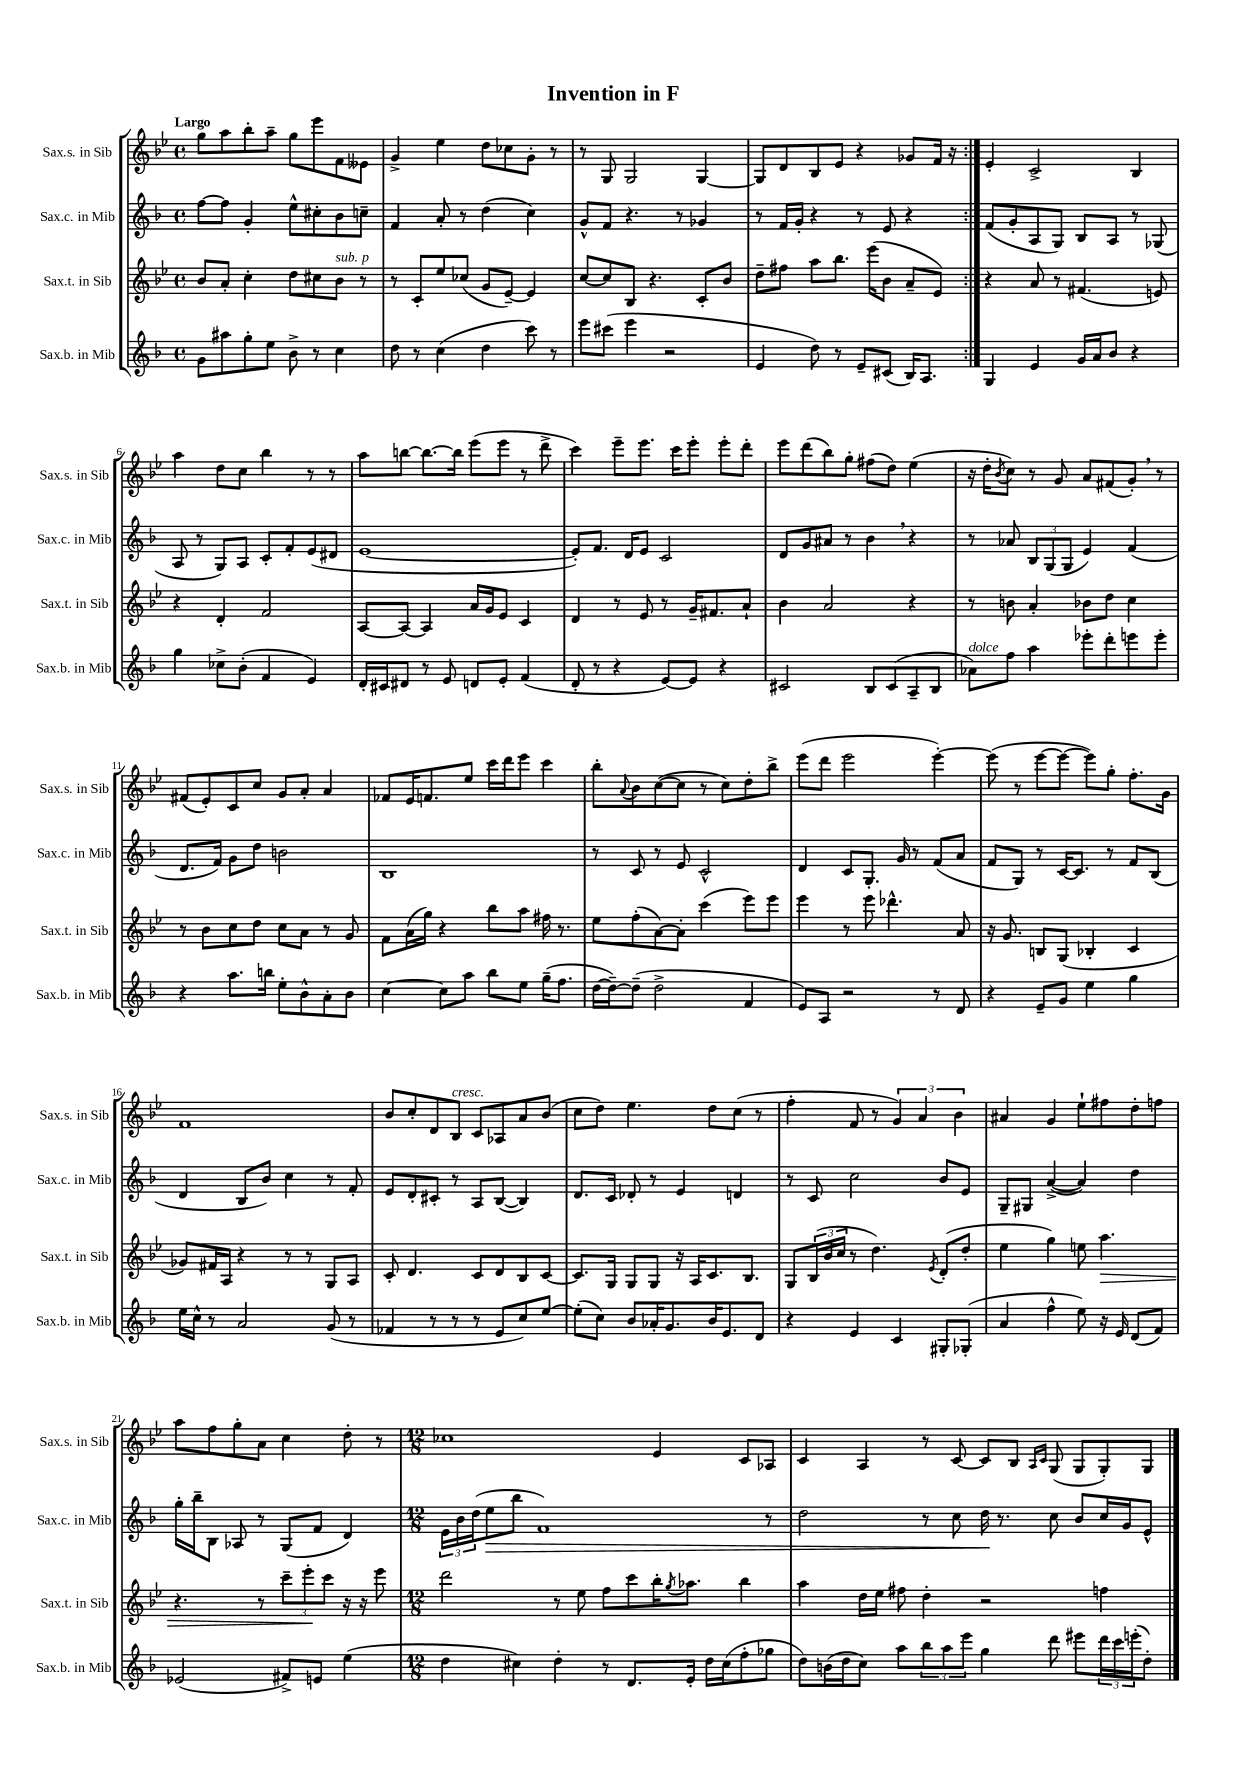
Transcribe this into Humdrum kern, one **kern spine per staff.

**kern	**kern	**kern	**kern
*staff4	*staff3	*staff2	*staff1
*clefG2	*clefG2	*clefG2	*clefG2
*k[b-]	*k[b-e-]	*k[b-]	*k[b-e-]
*M4/4	*M4/4	*M4/4	*M4/4
*met(c)	*met(c)	*met(c)	*met(c)
8g	8b-	[8ff	8gg
8aa#	8a'	8ff]	8aa
8gg'	4cc'	4g'	8bb-'
8ee	.	.	8aa~
8b-^	8dd	8ee^^	8gg
8r	8cc#	8cc#'	8eee-
4cc	8b-	8b-	8f
.	8r	8cc~	8e--
=	=	=	=
8dd	8r	4f	4g^
8r	8c'	.	.
(4cc	8ee-	8a'	4ee-
.	(8cc-	8r	.
4dd	8g	(4dd	8dd
.	[8e-~)	.	8cc-
8ccc)	4e-]	4cc)	8g'
8r	.	.	8r
=	=	=	=
8eee	[8cc	8g^^	8r
(8ccc#	8cc]	8f	8G
4eee	8B-	4.r	2G
.	4.r	.	.
2r	.	.	.
.	.	8r	.
.	8c'	4g-	[4G
.	8b-	.	.
=	=	=	=
4e	8dd~	8r	8G]
.	8ff#	16f	8d
.	.	16g'	.
8dd)	8aa	4r	8B-
8r	8.bb-	.	8e-
8e~	.	8r	4r
.	(16eee-	.	.
(8c#	8b-	8e	.
16B-)	8a~	4r	8g-
8.A	.	.	.
.	8e-)	.	16f
.	.	.	16r
=:|!	=:|!	=:|!	=:|!
4G	4r	(8f	4e-'
.	.	8g'	.
4e	8a	8A	2c^
.	8r	8G)	.
16g	(4.f#	8B-	.
16a	.	.	.
8b-	.	8A	.
4r	.	8r	4B-
.	8e)	(8G-	.
=	=	=	=
4gg	4r	8A	4aa
.	.	8r	.
8cc-^	4d'	8G)	8dd
(8b-'	.	8A	8cc
4f	2f	8c'	4bb-
.	.	8f'	.
4e)	.	(8e	8r
.	.	8d#	8r
=	=	=	=
16d'	[8A	[1e	8aa
16c#	.	.	.
8d#	8A_	.	[8bb
8r	4A]	.	8.bb_
8e	.	.	.
.	.	.	16bb]
8d	16a	.	(8eee-
.	16g	.	.
8e'	8e-	.	8eee-
(4f	4c	.	8r
.	.	.	8ddd^
=	=	=	=
8d'	4d	8e'])	4ccc)
8r	.	8.f	.
4r	8r	.	8eee-~
.	.	16d	.
.	8e-	8e	8.eee-
[8e)	8r	2c	.
.	.	.	16ccc
8e]	16g~	.	8eee-'
.	8.f#	.	.
4r	.	.	8eee-'
.	8a`	.	8ddd'
=	=	=	=
2c#	4b-	8d	8eee-
.	.	8g	(8ddd
.	2a	8a#	8bb-)
.	.	8r	8gg'
8B-	.	4b-	(8ff#
(8c#	.	.	8dd)
8A~	4r	4r	(4ee-
8B-	.	.	.
=	=	=	=
8a-)	8r	8r	16r
.	.	.	16dd'
.	.	.	8qb-
8ff	8b	8a-	8cc)
4aa	4a'	12B-	8r
.	.	(12G	.
.	.	.	8g
.	.	12G	.
8eee-'	8b-	4e)	8a
8ddd'	8dd	.	(8f#
8eee	4cc	(4f	8g')
8eee'	.	.	8r
=	=	=	=
4r	8r	8.d	(8f#
.	8b-	.	8e-')
.	.	16f)	.
8.aa	8cc	8g	8c
.	8dd	8dd	8cc
16bb	.	.	.
8ee'	8cc	2b	8g
8b-^^	8a	.	8a'
8a'	8r	.	4a
8b-	8g	.	.
=	=	=	=
[4cc	8f	1B-	8f-
.	(16a	.	16e-
.	16gg)	.	8.f
8cc]	4r	.	.
8aa	.	.	8ee-
8bb-	8bb-	.	16ccc
.	.	.	16ddd
8ee	8aa	.	8eee-
(16gg~	16ff#	.	4ccc
8.ff	8.r	.	.
=	=	=	=
[16dd	8ee-	8r	8bb-'
16dd~_)	.	.	.
.	.	.	8qqa
(8dd~]	(8ff'	8c	8b-
2dd^	[8a)	8r	([8cc
.	8a']	8e	8cc]
.	(4ccc	2c^^	8r
.	.	.	8cc)
4f	8eee-)	.	8dd'
.	8eee-	.	8bb-^
=	=	=	=
8e)	4eee-	4d	(8eee-
8A	.	.	8ddd
2r	8r	8c	2eee-
.	8eee-	8.G'	.
.	4.ddd-^^	.	.
.	.	16g	.
.	.	8r	.
8r	.	(8f	[4eee-')
8d	8a	8a	.
=	=	=	=
4r	16r	8f	(8eee-]
.	8.g	.	.
.	.	8G)	8r
8e~	8B	8r	[8eee-
8g	(8G	[16c	8eee-_
.	.	8.c]	.
4ee	4B-'	.	8eee-])
.	.	8r	8gg'
4gg	4c	8f	8.ff'
.	.	(8B-	.
.	.	.	16g
=	=	=	=
16ee	8g-)	4d	1f
16cc^^	.	.	.
8r	16f#	.	.
.	16A	.	.
2a	4r	8B-	.
.	.	8b-)	.
.	8r	4cc	.
.	8r	.	.
(8g	8G	8r	.
8r	8A	8f'	.
=	=	=	=
4f-	8c'	8e	8b-
.	4.d	8d'	8cc'
8r	.	8c#'	8d
8r	.	8r	8B-
8r	8c	8A	8c
8e	8d	([8B-	8A-
8cc)	8B-	4B-])	8a
[8ee	[8c	.	(8b-
=	=	=	=
(8ee']	8.c]	8.d	8cc
8cc)	.	.	8dd)
.	16G	16c	.
8b-	8G	8d-'	4.ee-
16a-'	8G	8r	.
8.g	.	.	.
.	16r	4e	.
.	16A	.	.
16b-	8.c	.	8dd
8.e	.	.	.
.	.	4d	(8cc
.	8.B-	.	.
8d	.	.	8r
=	=	=	=
4r	8G	8r	4ff'
.	(24B-	8c	.
.	24b-	.	.
.	24cc	.	.
4e	8r	2cc	8f
.	4.dd)	.	8r
4c	.	.	6g)
.	.	.	6a
.	8qe-	.	.
8G#'	(8d'	8b-	.
.	.	.	6b-
(8G-'	8dd'	8e	.
=	=	=	=
4a	4ee-	8G~	4a#
.	.	8G#	.
4ff^^	4gg)	([4a^	4g
8ee)	8ee	4a])	8ee-`
16r	4.aa	.	8ff#
16e	.	.	.
(8d	.	4dd	8dd'
8f)	.	.	8ff
=	=	=	=
(2e-	4.r	16gg'	8aa
.	.	16bb-~	.
.	.	8B-	8ff
.	.	8A-	8gg'
.	8r	8r	8a
8f#^)	12ccc~	(8G	4cc
.	12eee-'	.	.
8e	.	8f	.
.	12ccc	.	.
(4ee	16r	4d)	8dd'
.	16r	.	.
.	8eee-	.	8r
=	=	=	=
*M12/8	*M12/8	*M12/8	*M12/8
4dd	2ddd	24e	1cc-
.	.	24b-	.
.	.	(24dd	.
.	.	8ee	.
4cc#)	.	8bb-	.
.	.	1f)	.
4dd'	8r	.	.
.	8ee-	.	.
8r	8ff	.	.
8.d	8ccc	.	.
.	16bb-'	.	4e-
.	8qgg	.	.
16e'	8.aa-	.	.
16dd	.	.	.
(16cc#	.	.	.
8ff'	4bb-	.	8c
8gg-	.	8r	8A-
=	=	=	=
8dd)	4aa	2dd	4c
(16b	.	.	.
16dd	.	.	.
8cc)	16dd	.	4A
.	16ee-	.	.
8aa	8ff#	.	.
12bb-	4dd'	8r	8r
12aa	.	.	.
.	.	8cc	[8c
12eee	.	.	.
4gg	2r	16dd	8c]
.	.	8.r	.
.	.	.	8B-
.	.	.	16qqA
.	.	.	16qqc
8ddd	.	8cc	(8G
8eee#	.	8b-	8G
24ddd	4ff	16cc	8G')
24ccc	.	.	.
.	.	16g	.
(24eee'	.	.	.
8dd')	.	8e^^	8G
==	==	==	==
*-	*-	*-	*-
